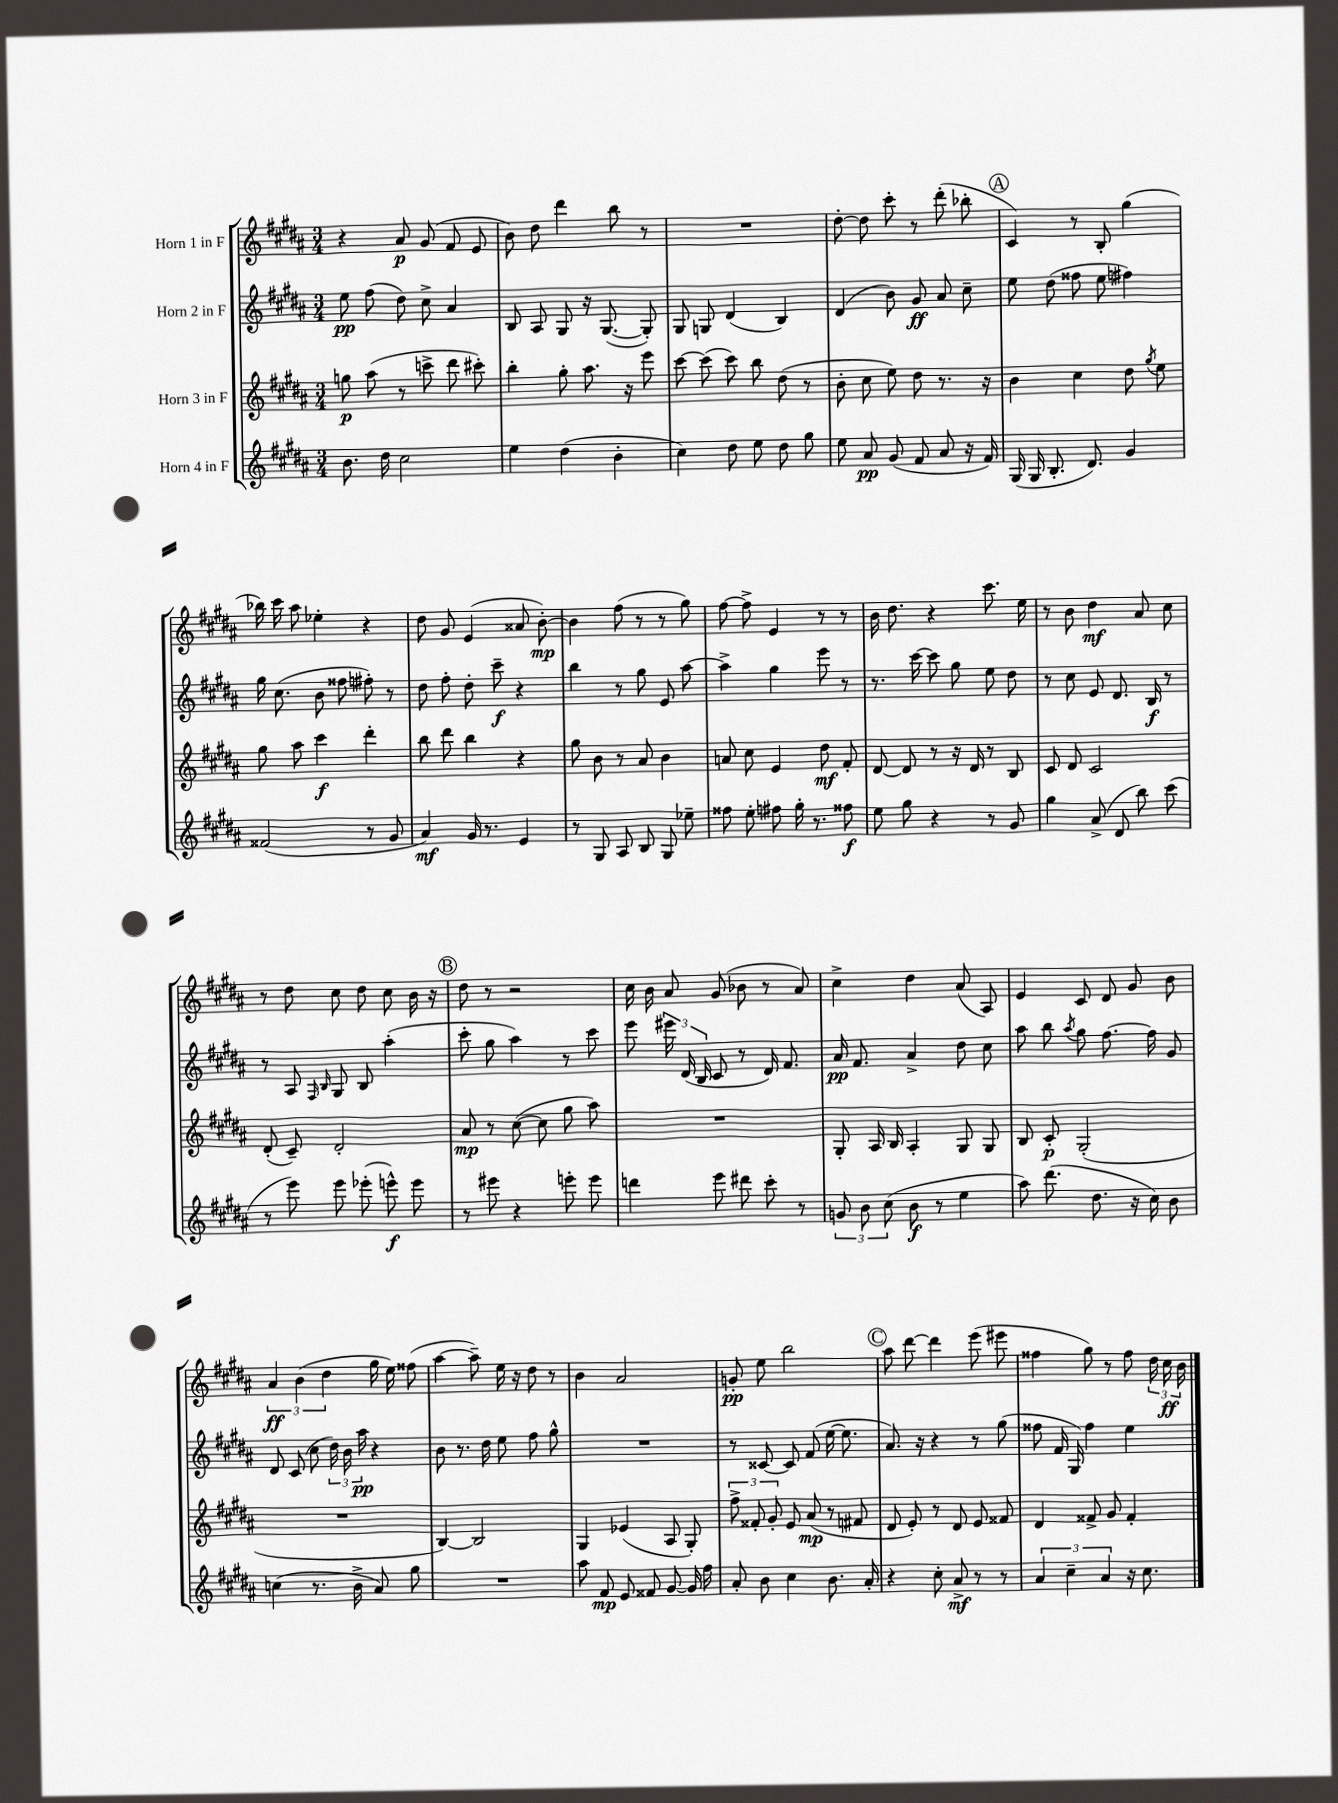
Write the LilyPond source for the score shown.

<<
\new StaffGroup <<
\new Staff = "s0" \with { instrumentName = "Horn 1 in F" } {
    \clef treble \key b \major \numericTimeSignature \time 3/4
    \autoBeamOff r4 ais'8\p gis'8( fis'8 e'8 |
    b'8) dis''8 dis'''4 b''8 r8 |
    R2. |
    dis''8~-. dis''8 cis'''8-. r8 dis'''8-.( bes''8-. |
    \mark \markup { \circle "A" } cis'4) r8 b8-. gis''4( |
    bes''16) cis'''16 ais''8 ees''4-. r4 |
    dis''8 gis'8 e'4( aisis'8 b'8~-.\mp) |
    b'4 fis''8( r8 r8 gis''8) |
    fis''8~ fis''8-> e'4 r8 r8 |
    b'16 dis''8. r4 cis'''8. e''16 |
    r8 b'8 dis''4\mf ais'8 cis''8 |
    r8 dis''8 cis''8 dis''8 cis''8 b'16 r16 |
    \mark \markup { \circle "B" } dis''8 r8 r2 |
    cis''16 b'16 ais'8 gis'8( bes'8 r8 ais'8) |
    cis''4-> dis''4 ais'8( ais8) |
    e'4 cis'8 dis'8 gis'8 b'8 |
    \tuplet 3/2 { ais'4\ff b'4( dis''4 } gis''16 e''16) fisis''8( |
    ais''4~ ais''8--) e''16 r16 dis''8 r8 |
    b'4 ais'2 |
    g'8-.\pp e''8 b''2 |
    \mark \markup { \circle "C" } ais''8 dis'''8~ dis'''4 e'''8( eis'''8 |
    fisis''4 gis''8) r8 fisis''8 \tuplet 3/2 { dis''16 cis''16\ff b'16 } \bar "|." |
}
\new Staff = "s1" \with { instrumentName = "Horn 2 in F" } {
    \clef treble \key b \major \numericTimeSignature \time 3/4
    \autoBeamOff e''8\pp fis''8( dis''8) cis''8-> ais'4 |
    b8 ais8 gis8 r16 gis8.~( gis8-.) |
    gis8 g8 dis'4( b4) |
    dis'4( b'8) gis'8\ff ais'8 cis''8-- |
    \mark \markup { \circle "A" } e''8 dis''8( fisis''8 e''8 fis''4) |
    gis''16 cis''8.( b'8 fisis''8 fis''8-.) r8 |
    dis''8 fis''8-. dis''8-. cis'''8--\f r4 |
    b''4 r8 gis''8 e'8 ais''8~ |
    ais''4-> gis''4 e'''8 r8 |
    r8. cis'''16~ cis'''8 gis''8 e''8 dis''8 |
    r8 cis''8 e'8 dis'8. b16\f r8 |
    r8 ais8 \grace { fis16 b16 } gis8 b8 ais''4-.( |
    \mark \markup { \circle "B" } cis'''8-. gis''8 ais''4) r8 cis'''8 |
    e'''8 \tuplet 3/2 { eis'''16 dis'16( b16 } cis'8 r8 dis'16) fis'8. |
    ais'16\pp fis'8. ais'4-> dis''8 cis''8 |
    ais''8 b''8 \acciaccatura { ais''8 } gis''8 fis''8.~ fis''16 gis'8 |
    dis'8 cis'8( cis''8 \tuplet 3/2 { dis''16) b'16 ais''16\pp } r4 |
    b'8 r8. dis''16 e''8 fis''8 gis''8-^ |
    R2. |
    r8 cisis'8~ cisis'8 fis'8( e''16~ e''8. |
    \mark \markup { \circle "C" } ais'8.) r16 r4 r8 gis''8( |
    fisis''8 fis'16 gis16) fisis''4 e''4 \bar "|." |
}
\new Staff = "s2" \with { instrumentName = "Horn 3 in F" } {
    \clef treble \key b \major \numericTimeSignature \time 3/4
    \autoBeamOff g''8\p ais''8( r8 c'''8-> dis'''8 cis'''8-.) |
    b''4-. gis''8-. ais''8. r16 e'''8 |
    cis'''8~ cis'''8( cis'''8) b''8 dis''8( r8 |
    b'8-. cis''8 e''8) dis''8 r8. r16 |
    \mark \markup { \circle "A" } b'4 cis''4 dis''8 \acciaccatura { gis''8 } e''8 |
    gis''8 ais''8 cis'''4\f dis'''4-. |
    b''8 dis'''8 b''4 r4 |
    gis''8 b'8 r8 ais'8 b'4 |
    a'8 cis''8 e'4 dis''8\mf fis'8-. |
    dis'8~ dis'8 r8 r16 dis'16 r8 b8 |
    cis'8 dis'8 cis'2 |
    dis'8-.( cis'8--) dis'2-. |
    \mark \markup { \circle "B" } ais'8\mp r8 cis''8~( cis''8 gis''8 ais''8) |
    R2. |
    gis8-. ais16 b16 ais4-. gis8 gis8 |
    b8 cis'8-.\p gis2-.( |
    R2. |
    b4~) b2 |
    gis4 ees'4( ais8 gis8-.) |
    \tuplet 3/2 { fis''8-> fisis'8-. gis'8-. } e'8 ais'8\mp( r8 fis'8 |
    \mark \markup { \circle "C" } dis'8 e'8-.) r8 dis'8 e'8 fisis'8 |
    dis'4 fisis'8-> gis'8 fisis'4-. \bar "|." |
}
\new Staff = "s3" \with { instrumentName = "Horn 4 in F" } {
    \clef treble \key b \major \numericTimeSignature \time 3/4
    \autoBeamOff b'8. dis''16 cis''2 |
    e''4 dis''4( b'4-. |
    cis''4) dis''8 e''8 dis''8 gis''8 |
    e''8 ais'8\pp gis'8( fis'8 ais'8 r16 fis'16) |
    \mark \markup { \circle "A" } gis16( gis16 b8.-. dis'8.) gis'4 |
    fisis'2( r8 gis'8 |
    ais'4\mf) gis'16 r8. e'4 |
    r8 gis8 ais8 b8 gis8 ees''8-- |
    fisis''8 e''8-. fis''8 gis''16-. r8. fisis''8\f |
    e''8 gis''8 r4 r8 gis'8 |
    gis''4 ais'8->( dis'8 b''8) cis'''8( |
    r8 e'''8) e'''8 ees'''8-.( e'''8-^\f) e'''8 |
    \mark \markup { \circle "B" } r8 eis'''8 r4 e'''8-. e'''8 |
    d'''4 e'''8 dis'''8 cis'''8-. r8 |
    \tuplet 3/2 { g'8 b'8 cis''8( } b'8\f r8 e''4 |
    ais''8) dis'''8.( dis''8. r16 cis''16) b'8 |
    c''4( r8. b'16-> ais'8) gis''8 |
    R2. |
    ais''8 fis'8\mp e'8 fisis'8 gis'8~ gis'16 fis''16 |
    ais'8-. b'8 cis''4 b'8. ais'16-. |
    \mark \markup { \circle "C" } r4 cis''8-. ais'8->\mf r8 r8 |
    \tuplet 3/2 { ais'4 cis''4-- ais'4 } r16 cis''8. \bar "|." |
}
>>
>>
\layout { \context { \Score \remove "Bar_number_engraver" } }
